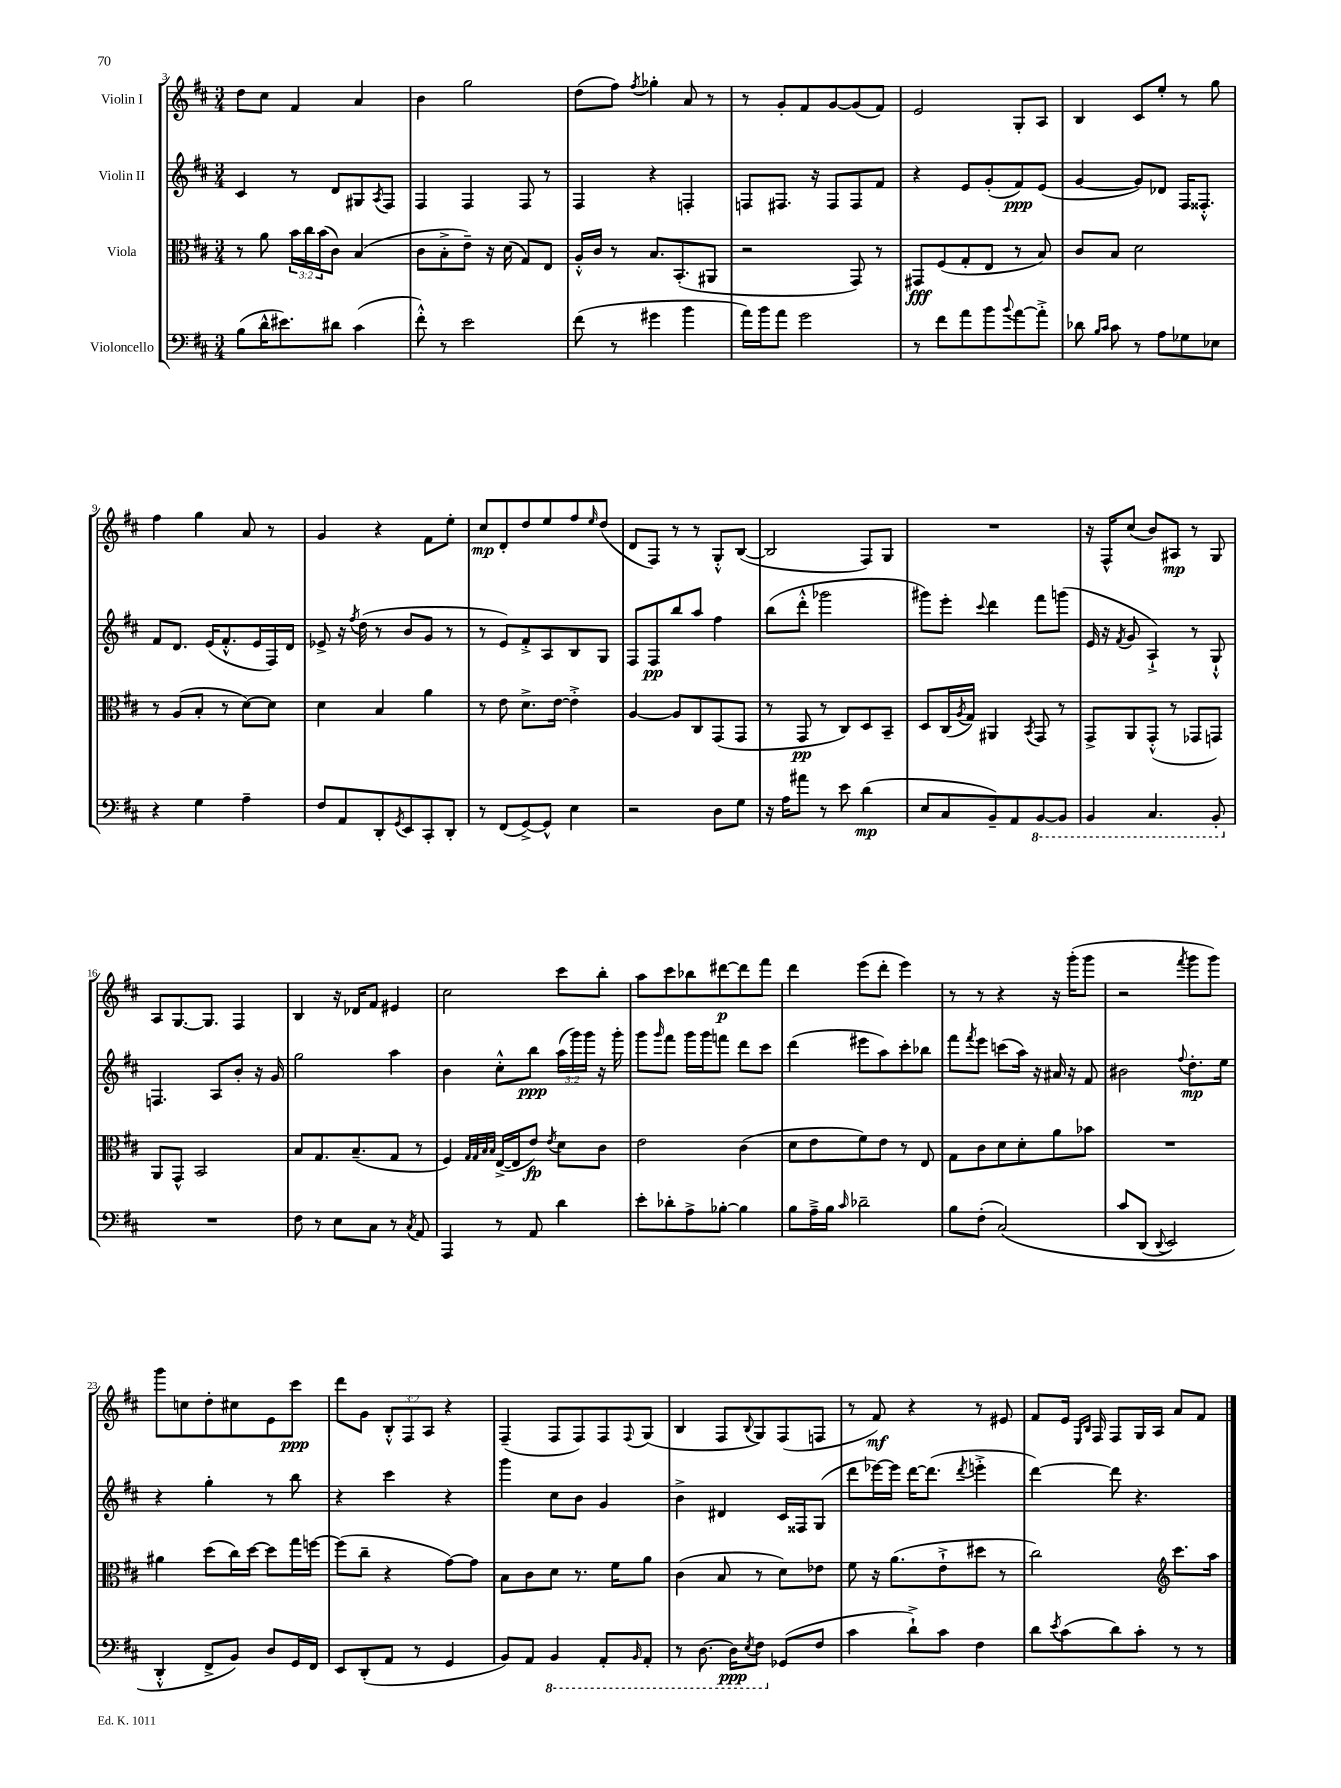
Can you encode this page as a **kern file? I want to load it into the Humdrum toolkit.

**kern	**kern	**kern	**kern
*staff4	*staff3	*staff2	*staff1
*clefF4	*clefC3	*clefG2	*clefG2
*k[f#c#]	*k[f#c#]	*k[f#c#]	*k[f#c#]
*M3/4	*M3/4	*M3/4	*M3/4
(8B	8r	4c#	8dd
16d^^	8a	.	8cc#
8.e#)	.	.	.
.	24b	8r	4f#
.	24cc#	.	.
.	(24b	.	.
8d#	8c#)	8d	.
(4c#	(4B	8G#	4a
.	.	8qA	.
.	.	8F#	.
=	=	=	=
8f#'^^)	8c#	4F#	4b
8r	8B'^	.	.
2e	8e~)	4F#	2gg
.	16r	.	.
.	(16d	.	.
.	8G)	8F#	.
.	8E	8r	.
=	=	=	=
(8f#	16A'^^	4F#	(8dd
.	16c#	.	.
8r	8r	.	8ff#)
.	.	.	8qff#
4g#	8.B	4r	4gg-'
.	(8.BB'	.	.
4b	.	4F'	8a
.	8AA#	.	8r
=	=	=	=
16a)	2r	8F	8r
16b	.	.	.
8a	.	8.F#	8g'
2g	.	.	8f#
.	.	16r	.
.	.	8F#	[8g
.	8GG)	8F#	(8g]
.	8r	8f#	8f#)
=	=	=	=
8r	8GG#	4r	2e
8f#	(8F#	.	.
8a	8G'	8e	.
8b	8E	(8g'	.
8qqb	.	.	.
[8a	8r	8f#)	8G'
8a'^]	8B)	(8e	8A
=	=	=	=
8d-	8c#	[4g	4B
16qqB	.	.	.
16qqc#	.	.	.
8c#	8B	.	.
8r	2d	8g])	8c#
8A	.	8d-	8ee'
8G-	.	16F#	8r
.	.	8.F##'^^	.
8E-	.	.	8gg
=	=	=	=
4r	8r	8f#	4ff#
.	(8A	8.d	.
4G	8B'	.	4gg
.	.	(16e	.
.	8r	8.f#'^^	.
4A~	[8d)	.	8a
.	.	16e	.
.	8d]	16F#)	8r
.	.	16d	.
=	=	=	=
8F#	4d	8e-^	4g
8AA	.	16r	.
.	.	8qff#	.
.	.	(16dd	.
8DD'	4B	8r	4r
8qGG	.	.	.
8EE	.	8b	.
8CC#'	4a	8g	8f#
8DD'	.	8r	8ee'
=	=	=	=
8r	8r	8r	8cc#
(8FF#	8e	8e)	8d'
[8GG^)	8.d^	8f#'^	8dd
8GG^^]	.	8A	8ee
.	[16e	.	.
4E	4e'^]	8B	8ff#
.	.	.	16qqee
.	.	8G	(8dd
=	=	=	=
2r	[4A	8F#	8d
.	.	8F#	8F#)
.	8A]	8bb	8r
.	8C#	8aa	8r
8D	(8GG	4ff#	8G'^^
8G	8GG	.	([8B
=	=	=	=
16r	8r	(8bb	2B]
16A	.	.	.
8a#	8GG	8ddd'^^	.
8r	8r	2ggg-	.
8e	8C#)	.	.
(4d	8D	.	8F#)
.	8BB~	.	8G
=	=	=	=
8E	8D	8ggg#)	2.r
8C#	(16C#	8eee'	.
.	8qA	.	.
.	16G)	.	.
.	.	8qqccc#	.
8BB~)	4AA#	4ddd	.
8AA	.	.	.
.	8qBB	.	.
[8BBB	8GG	8fff#	.
8BBB]	8r	(8ggg	.
=	=	=	=
4BBB	8GG^	16e	16r
.	.	16r	16F#^^
.	.	8qf#	.
.	8AA	8g	(8cc#
4.CC#	(8GG'^^	4A`^)	8b)
.	8r	.	8A#
.	8GG-	8r	8r
8BBB'	8GG)	8G`^^	8G
=	=	=	=
2.r	8AA	4.F	8A
.	8GG^^	.	[8.G
.	2BB	.	.
.	.	.	8.G]
.	.	8A	.
.	.	8b'	4F#
.	.	16r	.
.	.	16g	.
=	=	=	=
8F#	8B	2gg	4B
8r	8.G	.	.
8E	.	.	16r
.	(8.B~	.	16d-
8C#	.	.	8f#
8r	8G	4aa	4e#
8qC#	.	.	.
8AA	8r	.	.
=	=	=	=
4AAA	4F#)	4b	2cc#
.	32qqG	.	.
.	32qqG	.	.
.	32qqB	.	.
.	32qqB	.	.
8r	([16E^	8cc#'^^	.
.	16E]	.	.
8AA	8e)	8bb	.
.	8qe	.	.
4d	8d	(24aa	8ccc#
.	.	24ggg)	.
.	.	24ggg	.
.	8c#	16r	8bb'
.	.	16ggg'	.
=	=	=	=
8e'	2e	8ggg	8aa
.	.	16qqggg	.
8d-'	.	8fff#	8ccc#
8A^	.	16ggg	8bb-
.	.	16ggg	.
[8B-'	.	8fff	[8ddd#
4B-]	(4c#	8ddd	8ddd#]
.	.	8ccc#	8fff#
=	=	=	=
8B	8d	(4ddd	4ddd
16A~^	8e	.	.
16B	.	.	.
16qqc#	.	.	.
2d-~	8f#)	8eee#	(8eee
.	8e	8aa)	8ddd'
.	8r	8ccc#'	4eee)
.	8E	8bb-	.
=	=	=	=
8B	8G	8fff#	8r
.	.	8qfff#	.
(8F#'	8c#	8eee	8r
&(2C#)	8d	(8ccc	4r
.	8d'	16aa)	.
.	.	16r	.
.	8a	16a#	16r
.	.	16r	(16ggg'
.	8b-	8f#	8ggg
=	=	=	=
8c#	2.r	2b#	2r
(8DD	.	.	.
8qqDD	.	.	.
2EE)	.	.	.
.	.	8qqff#	8qfff#
.	.	8.dd'	8ggg
.	.	.	8ggg)
.	.	16ee	.
=	=	=	=
4DD'^^	4a#	4r	8ggg
.	.	.	8cc
8FF#^	(8dd	4gg'	8dd'
8BB&)	16cc#)	.	8cc#
.	[16dd	.	.
8D	8dd]	8r	8e
16GG	16gg	8bb	8ccc#
16FF#	[16ff	.	.
=	=	=	=
8EE	(8ff]	4r	8ddd
(8DD'	8cc#~	.	8g
8AA	4r	4ccc#	12B'^^
.	.	.	12F#
8r	.	.	.
.	.	.	12A
4GG	[8g)	4r	4r
.	8g]	.	.
=	=	=	=
8BB)	8B	4ggg	(4F#~
8AA	8c#	.	.
4BBB	8d	8cc#	8F#
.	8.r	8b	8F#)
8AAA'	.	4g	8F#
.	16f#	.	.
16qqBBB	.	.	8qqF#
8AAA'	8a	.	(8G
=	=	=	=
8r	(4c#	4b^	4B
[8.DD	.	.	.
.	8B	4d#	8F#
16DD]	.	.	.
8qEE	.	.	8qqB
8FF#	8r	.	8G)
(8GG-	8d)	16c#	(8F#
.	.	16F##	.
8F#	8e-	(8G	8F
=	=	=	=
4c#	8f#	8ddd	8r
.	16r	[16eee-)	8f#)
.	(8.a	16eee-]	.
8d`^)	.	[16ddd	4r
.	.	(8.ddd]	.
8c#	8e`^	.	.
.	.	8qddd	.
4F#	8dd#	4eee'^	8r
.	8r	.	8e#
=	=	=	=
8d	2cc#)	[4ddd)	8f#
8qe	.	.	.
(8c#	.	.	16e
.	.	.	16qqE
.	.	.	16qqB
.	.	.	16F#
8d)	.	8ddd]	8F#
8c#'	.	4.r	16G
.	.	.	16A
*	*clefG2	*	*
8r	8.ccc#	.	8a
8r	.	.	8f#
.	16aa	.	.
==	==	==	==
*-	*-	*-	*-
